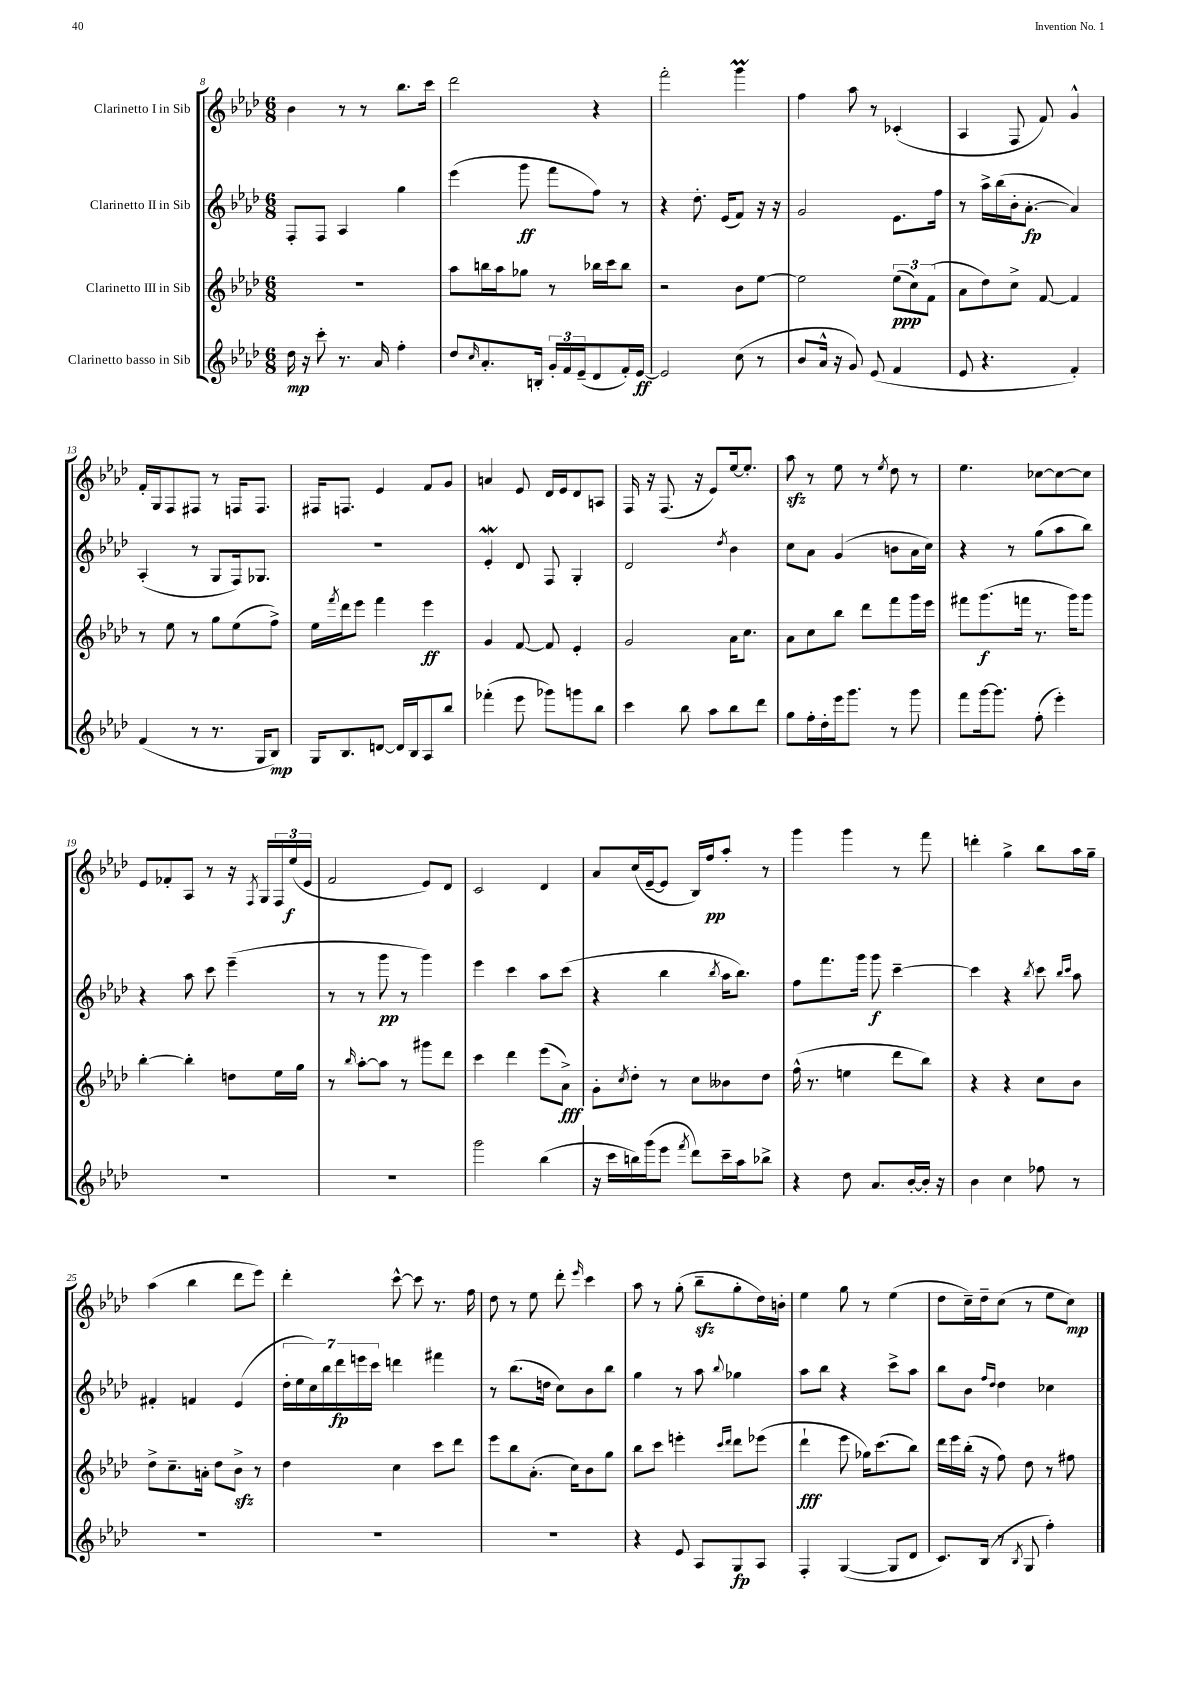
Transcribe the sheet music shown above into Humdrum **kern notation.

**kern	**kern	**kern	**kern
*staff4	*staff3	*staff2	*staff1
*clefG2	*clefG2	*clefG2	*clefG2
*k[b-e-a-d-]	*k[b-e-a-d-]	*k[b-e-a-d-]	*k[b-e-a-d-]
*M6/8	*M6/8	*M6/8	*M6/8
16dd-	2.r	8F'	4b-
16r	.	.	.
8ccc'	.	8F	.
8.r	.	4A-	8r
.	.	.	8r
16a-	.	.	.
4ff'	.	4gg	8.bb-
.	.	.	16ccc
=	=	=	=
8dd-	8aa-	(4eee-	2ddd-
16qqcc	.	.	.
8.a-'	16bb	.	.
.	16aa-	.	.
.	8gg-	8ggg	.
16B'	.	.	.
24g'	8r	8fff	.
24f	.	.	.
(24e-~	.	.	.
8d-	16bb-	8ff)	4r
.	16ccc	.	.
16f')	8bb-	8r	.
[16e-	.	.	.
=	=	=	=
2e-]	2r	4r	2fff'
.	.	8.dd-'	.
.	.	(16e-	.
(8cc	8b-	8f)	4ggg
8r	[8ee-	16r	.
.	.	16r	.
=	=	=	=
8b-	2ee-]	2g	4ff
16a-^^	.	.	.
16r	.	.	.
8g)	.	.	8aa-
(8e-	.	.	8r
4f	(12ee-	8.e-	(4c-'
.	12cc)	.	.
.	(12f	.	.
.	.	16ff	.
=	=	=	=
8e-	8a-	8r	4A-
4.r	8dd-)	16aa-^	.
.	.	(16bb-	.
.	8cc^	16b-'	8F
.	.	[8.a-'	.
.	[8f	.	8f)
4f')	4f]	4a-])	4g^^
=	=	=	=
(4f	8r	(4A-'	16f'
.	.	.	16G
.	8ee-	.	8F
8r	8r	8r	8F#
8.r	8gg	8G	8r
.	(8ee-	16F)	16F
16G	.	8.G-	8.F
8B-)	8ff^)	.	.
=	=	=	=
16G	16ee-	2.r	16F#
.	8qfff	.	.
8.B-	16ddd-	.	8.F
.	8eee-	.	.
[8d	4fff	.	4e-
16d]	.	.	.
16B-	.	.	.
8A-	4eee-	.	8f
8bb-	.	.	8g
=	=	=	=
(4fff-'	4g	4e-'	4a
8eee-	[8f	8d-	8e-
8ggg-)	8f]	8F	16d-
.	.	.	16e-
8ggg	4e-'	4G'	8d-
8bb-	.	.	8A
=	=	=	=
4ccc	2g	2d-	16F
.	.	.	16r
.	.	.	(8.F
8bb-	.	.	.
.	.	.	16r
8aa-	.	.	8e-)
.	.	8qdd-	.
8bb-	16a-	4b-	[16ee-
.	8.cc	.	8.ee-']
8ddd-	.	.	.
=	=	=	=
8gg	8a-	8cc	8aa-
16ff'	8cc	8a-	8r
16dd-'	.	.	.
16eee-	8bb-	(4g	8ee-
8.ggg	.	.	.
.	8ddd-	.	8r
.	.	.	8qee-
8r	8fff	8b	8dd-
8ggg	16ggg	16a-	8r
.	16eee-	16cc)	.
=	=	=	=
8fff	8fff#	4r	4.ee-
[16ggg	(8.ggg	.	.
8.ggg]	.	.	.
.	.	8r	.
.	16fff	.	.
(8ff'	8.r	(8gg	[8cc-
4eee-')	.	8aa-	8cc-_
.	16ggg)	.	.
.	8ggg	8bb-)	8cc-]
=	=	=	=
2.r	[4bb-'	4r	8e-
.	.	.	8f-'
.	4bb-']	8aa-	8A-
.	.	8ccc	8r
.	8dd	(4eee-~	16r
.	.	.	8qF
.	.	.	16G
.	16ee-	.	24F
.	.	.	(24ee-
.	16gg	.	.
.	.	.	24e-
=	=	=	=
2.r	8r	8r	2f
.	16qqbb-	.	.
.	[8aa-'	8r	.
.	8aa-]	8ggg	.
.	8r	8r	.
.	8ggg#	4ggg)	8e-)
.	8ddd-	.	8d-
=	=	=	=
2ggg	4ccc	4eee-	2c
.	4ddd-	4ccc	.
(4bb-	(8eee-	8aa-	4d-
.	8a-^)	(8ccc	.
=	=	=	=
16r	8g'	4r	8a-
16ccc	.	.	.
.	8qcc	.	.
16bb)	8dd-'	.	(16cc
(16ggg	.	.	[16e-~
8eee-	8r	4bb-	8e-]
8qfff	.	.	.
8ddd-)	8cc	.	16B-)
.	.	.	16ff
.	.	8qbb-	.
16ccc~	8b--	16aa-	8aa-'
16aa-	.	8.bb-)	.
8bb-^	8dd-	.	8r
=	=	=	=
4r	(16ff^^	8ff	4ggg
.	8.r	.	.
.	.	8.fff	.
8dd-	4ee	.	4ggg
.	.	16ggg	.
8.a-	.	8ggg	.
.	8ddd-	[4ccc~	8r
[16b-'	.	.	.
16b-']	8bb-)	.	8fff
16r	.	.	.
=	=	=	=
4b-	4r	4ccc]	4ddd'
4cc	4r	4r	4gg^
.	.	8qbb-	.
8ff-	8cc	8ccc	8bb-
.	.	16qqbb-	.
.	.	16qqccc	.
8r	8b-	8aa-	16aa-
.	.	.	16gg~
=	=	=	=
2.r	8dd-^	4f#'	(4aa-
.	8.cc~	.	.
.	.	4f	4bb-
.	16a'	.	.
.	8dd-	.	.
.	8b-^	(4e-	8ddd-
.	8r	.	8eee-)
=	=	=	=
2.r	4dd-	28dd-'	4ddd-'
.	.	28ee-	.
.	.	28cc)	.
.	.	28bb-	.
.	.	28ddd-	.
.	.	28eee	.
.	.	28ccc	.
.	4cc	4ddd	[8ccc^^
.	.	.	8ccc]
.	8ccc	4fff#	8.r
.	8ddd-	.	.
.	.	.	16ff
=	=	=	=
2.r	8eee-	8r	8dd-
.	8bb-	(8.bb-	8r
.	(8.a-'	.	8ee-
.	.	16dd	.
.	.	8cc)	8ddd-'
.	16cc)	.	.
.	.	.	16qqeee-
.	8b-	8b-	4ccc
.	8gg	8bb-	.
=	=	=	=
4r	8bb-	4gg	8aa-
.	8ccc	.	8r
8e-	4eee'	8r	(8gg'
8A-	.	8aa-	8bb-~
.	16qqccc	.	.
.	16qqddd-	8qqbb-	.
8G	8ddd-	4gg-	8gg'
8A-	(8eee-	.	16dd-)
.	.	.	16b'
=	=	=	=
4F'	4ddd-`	8aa-	4ee-
.	.	8bb-	.
([4G	8eee-	4r	8gg
.	16gg-)	.	8r
.	(8.ccc	.	.
8G]	.	8ccc^	(4ee-
8d-	8bb-)	8aa-	.
=	=	=	=
8.c)	16ddd-	8bb-	8dd-
.	16eee-	.	.
.	(16bb-'	8b-	16cc~)
(16B-	16r	.	16dd-~
.	.	16qqff	.
.	.	16qqdd-	.
8r	8ff)	4dd-	(8cc
8qB-	.	.	.
8G	8dd-	.	8r
4ff')	8r	4cc-	8ee-
.	8ff#	.	8cc)
==	==	==	==
*-	*-	*-	*-
